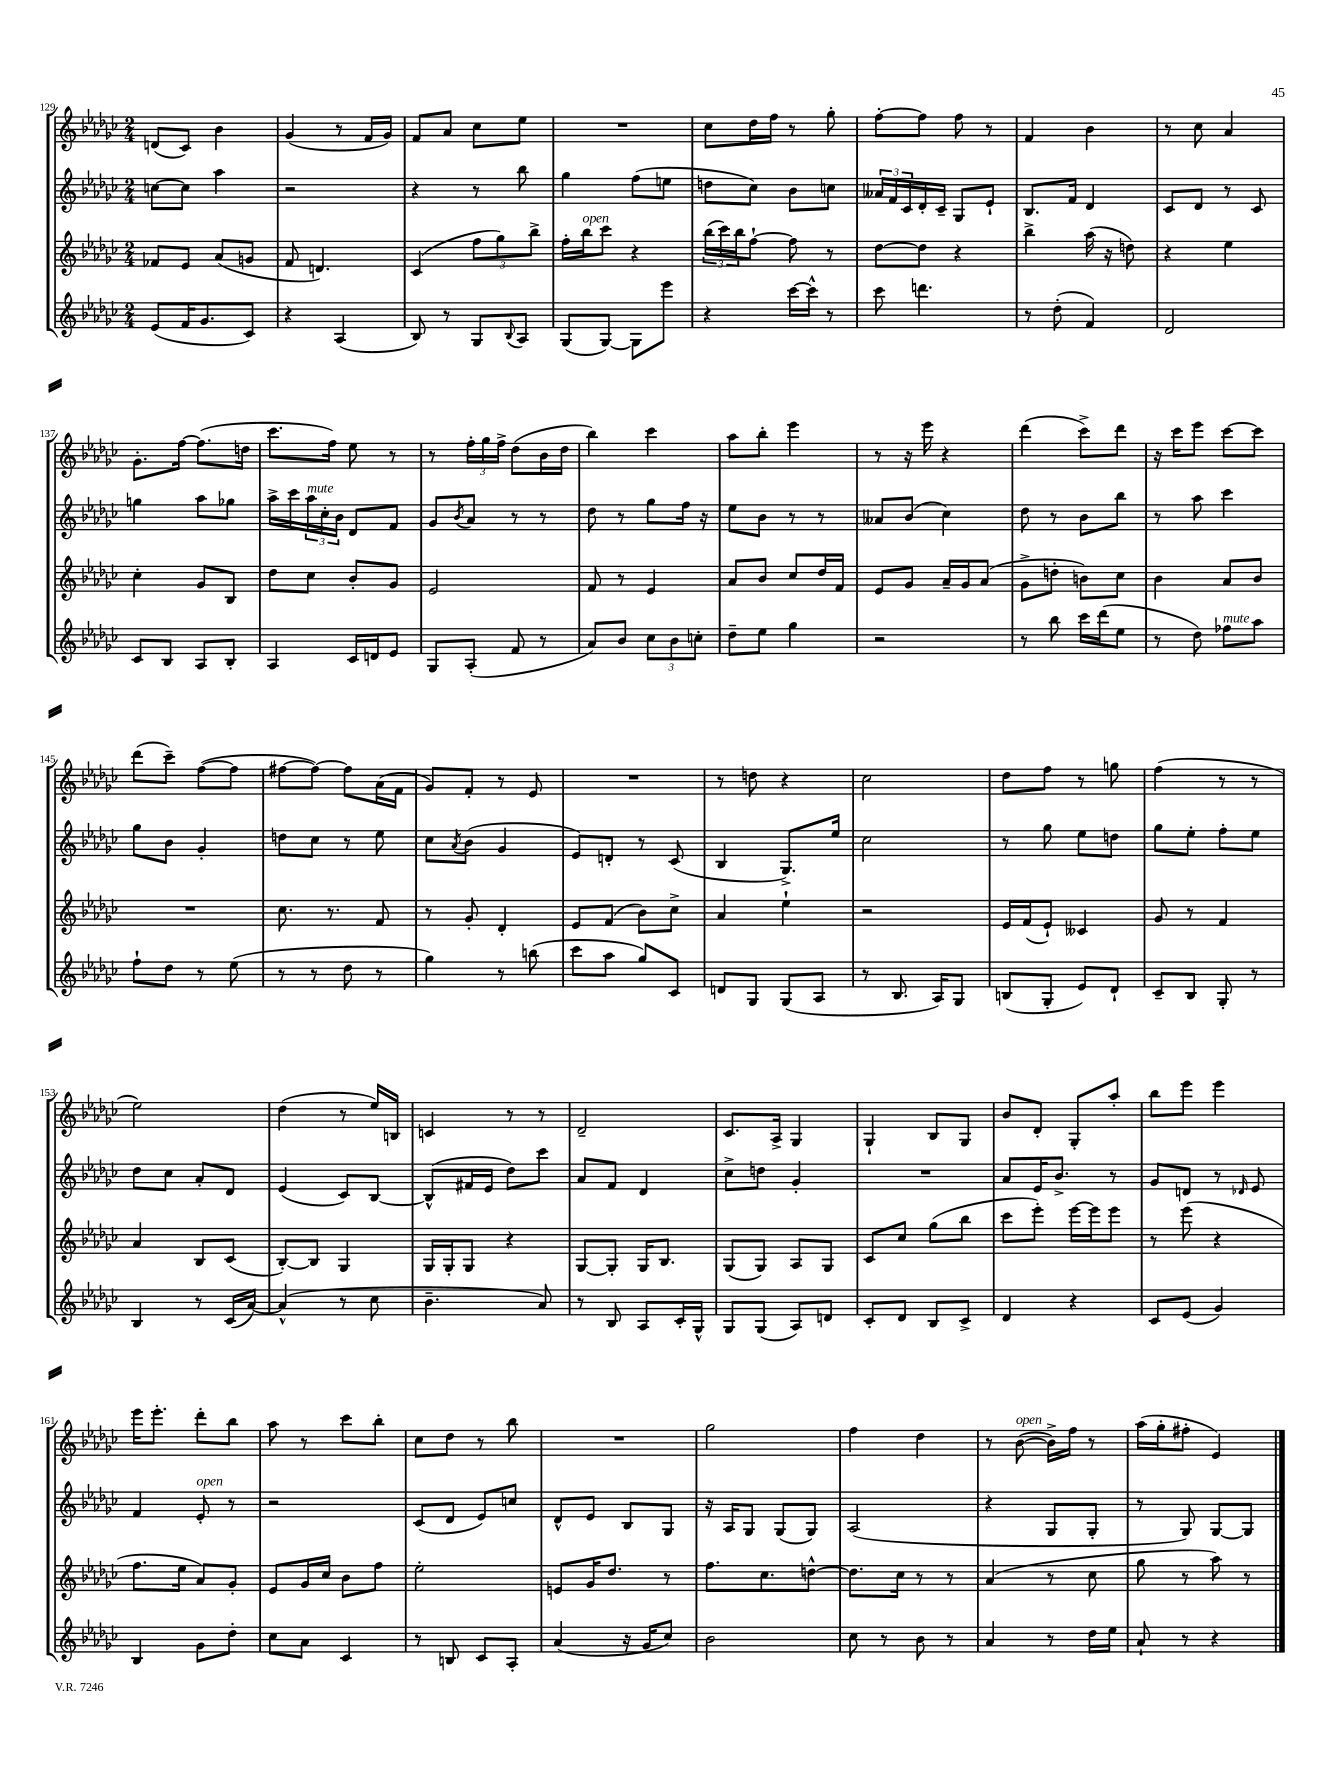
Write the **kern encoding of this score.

**kern	**kern	**kern	**kern
*part4	*part3	*part2	*part1
*staff4	*staff3	*staff2	*staff1
*clefG2	*clefG2	*clefG2	*clefG2
*k[b-e-a-d-g-c-]	*k[b-e-a-d-g-c-]	*k[b-e-a-d-g-c-]	*k[b-e-a-d-g-c-]
*M2/4	*M2/4	*M2/4	*M2/4
=129	=129	=129	=129
(8e-/L	8f-X/L	[8ccn\L	(8dn/L
16f/K	8e-/J	8cc\J]	8c-/J)
8.g-/	.	.	.
.	(8a-/L	4aa-\	4b-\
8c-/J)	8gn/J	.	.
=130	=130	=130	=130
4r	8f/	2r	(4g-/
.	4.dn/)	.	.
(4A-/	.	.	8r
.	.	.	16f/LL
.	.	.	16g-/JJ)
=131	=131	=131	=131
8B-/)	(4c-/	4r	8f/L
8r	.	.	8a-/J
8G-/L	12ff\L	8r	8cc-\L
.	12gg-\)	.	.
8qqB-/	.	.	.
8A-/J	.	8bb-\	8ee-\J
.	12bb-^\J	.	.
=132	=132	=132	=132
(8G-/L	16ff'\LL	4gg-\	2r
!	!LO:TX:a:i:t=open	!	!
.	16bb-\J	.	.
[8G-/J)	8ccc-\J	.	.
8G-\L]	4r	(8ff\L	.
8eee-\J	.	8een\J	.
=133	=133	=133	=133
4r	(24bb-\LL	8ddn\L	8cc-\L
.	24ccc-\)	.	.
.	24bb-\J	.	.
.	[8ff`\J	8cc-\J)	16dd-\L
.	.	.	16ff\JJ
[16ccc-\LL	8ff\]	8b-\L	8r
16ccc-^^\JJ]	.	.	.
8r	8r	8ccn\J	8gg-'\
=134	=134	=134	=134
8ccc-\	[8dd-\L	24a--X/LL	[8ff'\L
.	.	24f/	.
.	.	24c-/	.
4.dddn\	8dd-\J]	16d-'/	8ff\J]
.	.	16c-~/JJ	.
.	4r	8G-/L	8ff\
.	.	8e-`/J	8r
=135	=135	=135	=135
8r	4bb-^\	8.B-/L	4f/
(8dd-'\	.	.	.
.	.	16f/Jk	.
4f/)	(16aa-\	4d-/	4b-\
.	16r	.	.
.	8ddn\)	.	.
=136	=136	=136	=136
2d-/	4r	8c-/L	8r
.	.	8d-/J	8cc-\
.	4ee-\	8r	4a-/
.	.	8c-/	.
!!LO:LB:g=z
=137	=137	=137	=137
8c-/L	4cc-'\	4ggn\	8.g-'\L
8B-/J	.	.	.
.	.	.	[16ff\Jk
8A-/L	8g-/L	8aa-\L	(8.ff\L]
8B-'/J	8B-/J	8gg-X\J	.
.	.	.	16ddn\Jk
=138	=138	=138	=138
4A-/	8dd-\L	16aa-^\LL	8.ccc-\L
.	.	16ccc-\	.
!	!	!LO:TX:a:i:t=mute	!
.	8cc-\J	24aa-\	.
.	.	24cc-'\	.
.	.	.	16ff\Jk)
.	.	24b-\JJ	.
16c-/LL	8b-'/L	8d-/L	8ee-\
16dn/J	.	.	.
8e-/J	8g-/J	8f/J	8r
=139	=139	=139	=139
8G-/L	2e-/	8g-/L	8r
.	.	8qb-/	.
(8A-'/J	.	8a-/J	24ff'\LL
.	.	.	24gg-\
.	.	.	24ff^\JJ
8f/	.	8r	(8dd-\L
8r	.	8r	16b-\L
.	.	.	16dd-\JJ
=140	=140	=140	=140
8a-/L)	8f/	8dd-\	4bb-\)
8b-/J	8r	8r	.
12cc-\L	4e-/	8gg-\L	4ccc-\
12b-\	.	.	.
.	.	16ff\Jk	.
12ccn'\J	.	.	.
.	.	16r	.
=141	=141	=141	=141
8dd-~\L	8a-/L	8ee-\L	8aa-\L
8ee-\J	8b-/J	8b-\J	8bb-'\J
4gg-\	8cc-/L	8r	4eee-\
.	16dd-/L	8r	.
.	16f/JJ	.	.
=142	=142	=142	=142
2r	8e-/L	8a--X/L	8r
.	8g-/J	(8b-/J	16r
.	.	.	16eee-\
.	16a-~/LL	4cc-\)	4r
.	16g-/J	.	.
.	(8a-/J	.	.
=143	=143	=143	=143
8r	8g-^\L	8dd-\	(4ddd-\
8bb-\	8ddn'\J	8r	.
16ccc-\LL	8bn\L)	8b-\L	8ccc-^\L)
(16ddd-\J	.	.	.
8ee-\J	8cc-\J	8bb-\J	8ddd-\J
=144	=144	=144	=144
8r	4b-\	8r	16r
.	.	.	16ccc-\KL
8dd-\)	.	8aa-\	8eee-\J
!LO:TX:a:i:t=mute	!	!	!
8ff-X\L	8a-/L	4ccc-\	[8ccc-\L
8aa-\J	8b-/J	.	8ccc-\J]
!!LO:LB:g=z
=145	=145	=145	=145
8ff`\L	2r	8gg-\L	(8ddd-\L
8dd-\J	.	8b-\J	8ccc-~\J)
8r	.	4g-'/	([8ff\L
(8ee-\	.	.	8ff\J]
=146	=146	=146	=146
8r	8.cc-\	8ddn\L	[8ff#X\L
8r	.	8cc-\J	8ff#\J_)
.	8.r	.	.
8dd-\	.	8r	8ff#\L]
8r	8f/	8ee-\	(16a-\L
.	.	.	16f\JJ
=147	=147	=147	=147
4gg-\)	8r	8cc-\L	8g-/L)
.	.	8qa-/	.
.	8g-'/	(8b-\J	8f'/J
8r	4d-'/	4g-/	8r
(8bbn\	.	.	8e-/
=148	=148	=148	=148
8ccc-\L	8e-/L	8e-/L)	2r
8aa-\J	(8f/J	8dn'/J	.
8gg-/L)	8b-\L)	8r	.
8c-/J	8cc-^\J	(8c-/	.
=149	=149	=149	=149
8dn/L	4a-/	4B-/	8r
8G-/J	.	.	8ddn\
(8G-/L	4ee-`\	8.G-^/L)	4r
8A-/J	.	.	.
.	.	16ee-/Jk	.
=150	=150	=150	=150
8r	2r	2cc-\	2cc-\
8.B-/	.	.	.
16A-/KL)	.	.	.
8G-/J	.	.	.
=151	=151	=151	=151
(8Bn/L	16e-/LL	8r	8dd-\L
.	(16f/J	.	.
8G-'/J	8e-`/J)	8gg-\	8ff\J
8e-/L)	4c--X/	8ee-\L	8r
8d-`/J	.	8ddn\J	8ggn\
=152	=152	=152	=152
8c-~/L	8g-/	8gg-\L	(4ff\
8B-/J	8r	8ee-'\J	.
8G-'/	4f/	8ff'\L	8r
8r	.	8ee-\J	8r
!!LO:LB:g=z
=153	=153	=153	=153
4B-/	4a-/	8dd-\L	2ee-\)
.	.	8cc-\J	.
8r	8B-/L	8a-'/L	.
(16c-/LL	(8c-/J	8d-/J	.
[16a-/JJ)	.	.	.
=154	=154	=154	=154
(4a-^^/]	[8B-'/L)	(4e-/	(4dd-\
.	8B-/J]	.	.
8r	4G-/	8c-/L)	8r
8cc-\	.	[8B-/J	16ee-/LL)
.	.	.	16Bn/JJ
=155	=155	=155	=155
4.b-~\	16G-/LL	(8B-^^/L]	4cn/
.	16G-'/J	.	.
.	8G-/J	16f#X/L	.
.	.	16e-/JJ	.
.	4r	8dd-\L)	8r
8a-/)	.	8ccc-\J	8r
=156	=156	=156	=156
8r	[8G-/L	8a-/L	2d-~/
8B-/	8G-'/J]	8f/J	.
8A-/L	16G-/KL	4d-/	.
.	8.B-/J	.	.
16c-'/L	.	.	.
16G-^^/JJ	.	.	.
=157	=157	=157	=157
8G-/L	(8G-/L	8cc-^\L	8.c-/L
(8G-/J	8G-/J)	8ddn\J	.
.	.	.	16A-^/Jk
8A-/L)	8A-/L	4g-'/	4G-/
8dn/J	8G-/J	.	.
=158	=158	=158	=158
8c-'/L	8c-/L	2r	4G-`/
8d-/J	8cc-/J	.	.
8B-/L	(8gg-\L	.	8B-/L
8c-^/J	8bb-\J	.	8G-/J
=159	=159	=159	=159
4d-/	8ccc-\L	8a-/L	8b-/L
.	8eee-'\J)	16e-/K	8d-'/J
.	.	8.b-^/J	.
4r	[16eee-\LL	.	8G-'/L
.	16eee-\J]	.	.
.	8eee-\J	8r	8aa-'/J
=160	=160	=160	=160
8c-/L	8r	8g-/L	8bb-\L
(8e-/J	(8eee-\	8dn/J	8eee-\J
4g-/)	4r	8r	4eee-\
.	.	16qqd-X/	.
.	.	8e-/	.
!!LO:LB:g=z
=161	=161	=161	=161
4B-/	8.ff\L	4f/	16eee-\KL
.	.	.	8.eee-'\J
.	16ee-\Jk	.	.
!	!	!LO:TX:a:i:t=open	!
8g-\L	8a-/L)	8e-'/	8ddd-'\L
8dd-'\J	8g-'/J	8r	8bb-\J
=162	=162	=162	=162
8cc-\L	8e-/L	2r	8aa-\
8a-\J	16g-/L	.	8r
.	16cc-/JJ	.	.
4c-/	8b-\L	.	8ccc-\L
.	8ff\J	.	8bb-'\J
=163	=163	=163	=163
8r	2ee-'\	(8c-/L	8cc-\L
8Bn/	.	8d-/J	8dd-\J
8c-/L	.	8e-/L)	8r
8A-'/J	.	8ccn/J	8bb-\
=164	=164	=164	=164
(4a-/	8en/L	8d-^^/L	2r
.	16g-/K	8e-/J	.
.	8.dd-/J	.	.
16r	.	8B-/L	.
16g-/KL	.	.	.
8cc-/J)	8r	8G-/J	.
=165	=165	=165	=165
2b-\	8.ff\L	16r	2gg-\
.	.	16A-/KL	.
.	.	8G-/J	.
.	8.cc-\	.	.
.	.	(8G-/L	.
.	[8ddn^^\J	8G-/J)	.
=166	=166	=166	=166
8cc-\	8.dd\L]	(2A-/	4ff\
8r	.	.	.
.	16cc-\Jk	.	.
8b-\	8r	.	4dd-\
8r	8r	.	.
=167	=167	=167	=167
4a-/	(4a-/	4r	8r
!	!	!	!LO:TX:a:i:t=open
.	.	.	([8b-\
8r	8r	8G-/L	16b-^\LL])
.	.	.	16ff\JJ
16dd-\LL	8cc-\	8G-'/J	8r
16ee-\JJ	.	.	.
=168	=168	=168	=168
8a-`/	8gg-\	8r	(16aa-\LL
.	.	.	16gg-'\J
8r	8r	8G-/)	8ff#X'\J
4r	8aa-\)	[8G-/L	4e-/)
.	8r	8G-/J]	.
==	==	==	==
*-	*-	*-	*-
